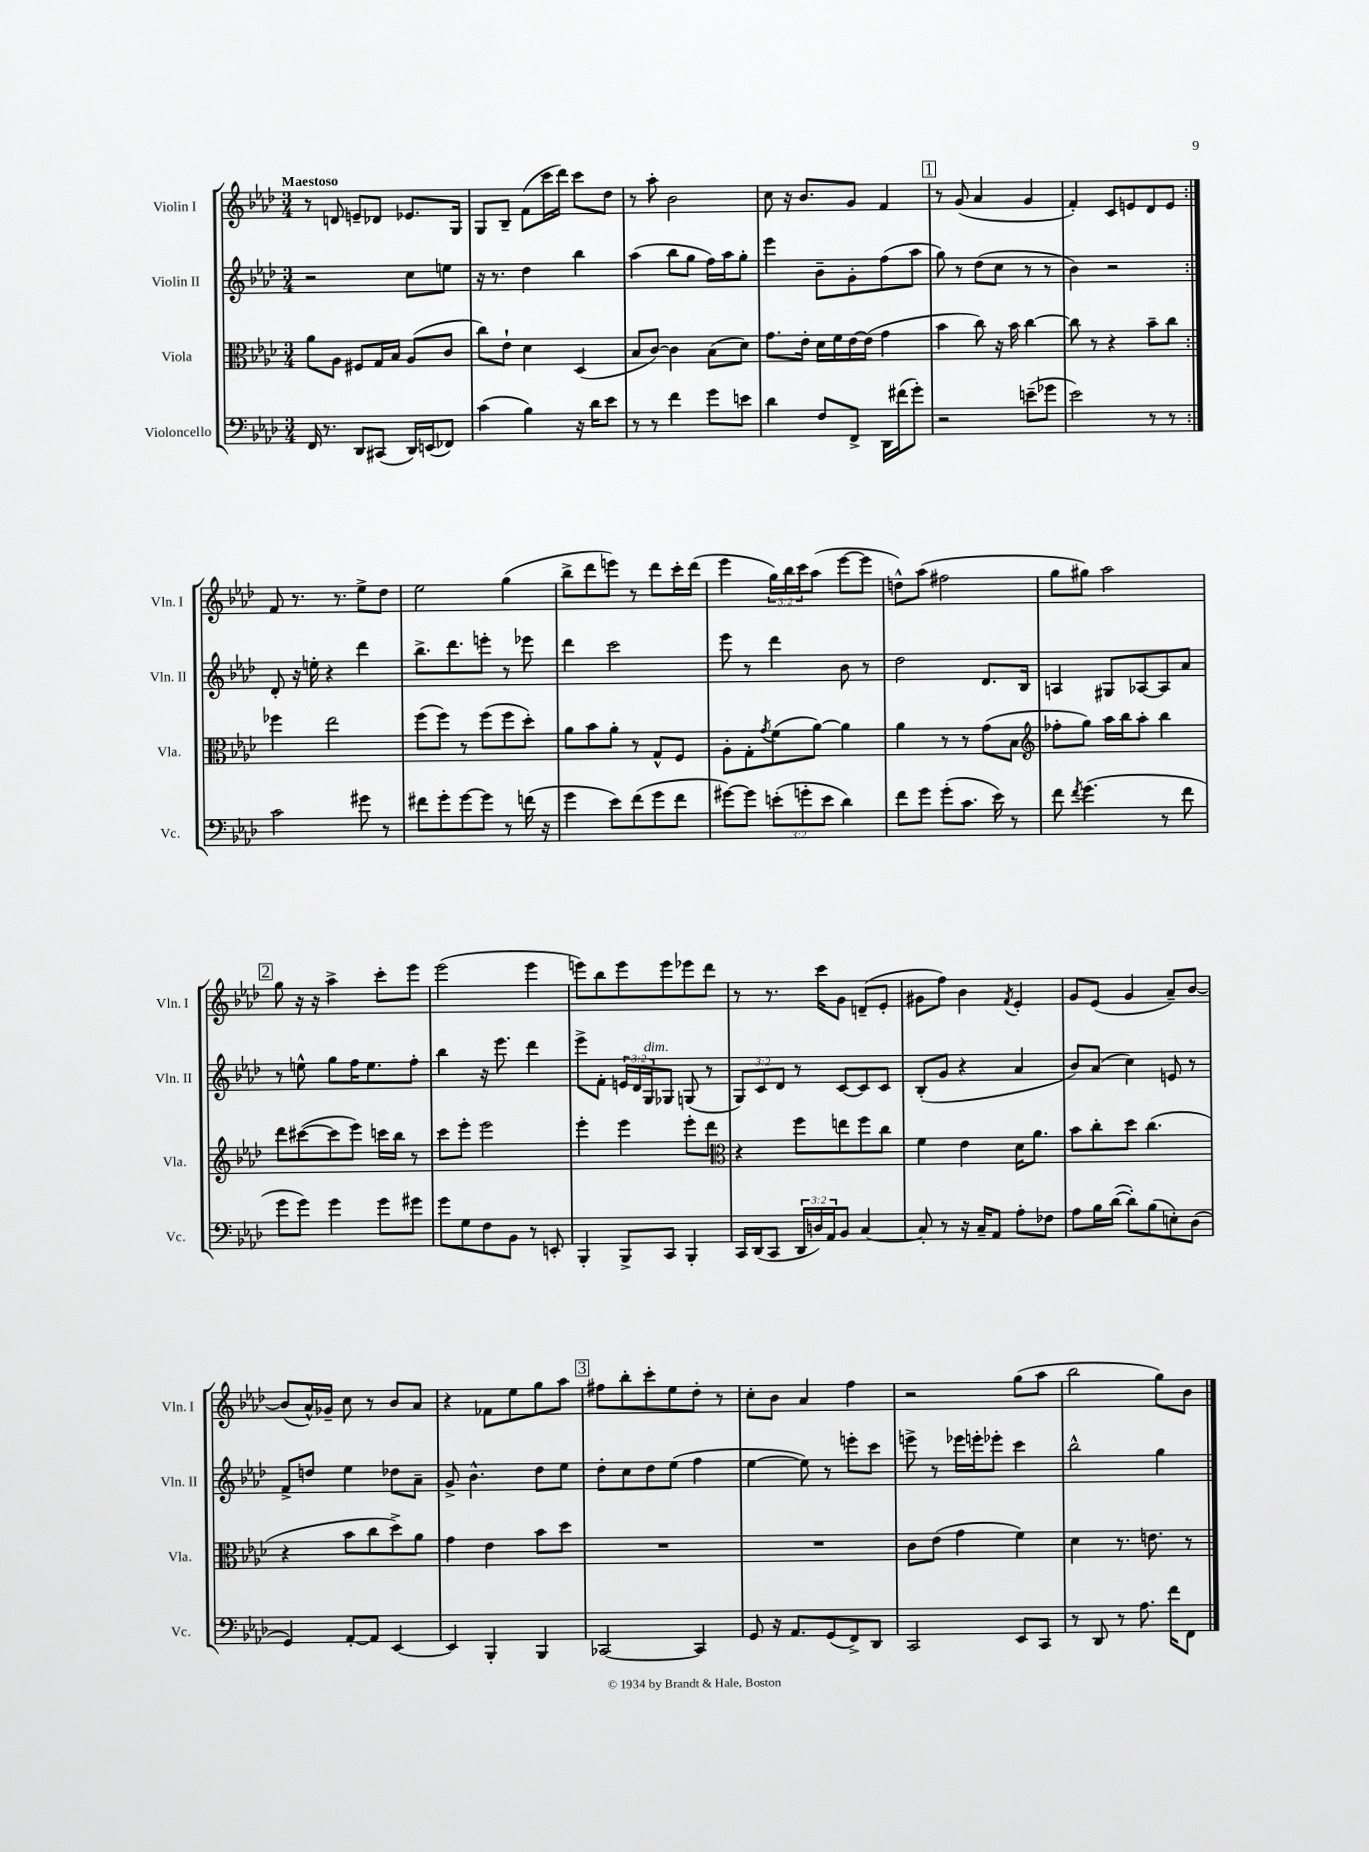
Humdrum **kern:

**kern	**kern	**kern	**kern
*staff4	*staff3	*staff2	*staff1
*clefF4	*clefC3	*clefG2	*clefG2
*k[b-e-a-d-]	*k[b-e-a-d-]	*k[b-e-a-d-]	*k[b-e-a-d-]
*M3/4	*M3/4	*M3/4	*M3/4
16FF	8a-	2r	8r
8.r	.	.	.
.	8A-	.	8d
8DD-	8F#	.	8e~
(8CC#	16G	.	8d-
.	16B-	.	.
16DD-)	(8A-	8cc	8.e-
(16EE	.	.	.
8FF-)	8c	8ee	.
.	.	.	16G
=	=	=	=
(4c	8cc)	16r	8G
.	.	8.r	.
.	8e-`	.	8B-~
4B-)	4d-	4dd-	(8f
.	.	.	16ccc
.	.	.	16ddd-)
16r	(4D-	4bb-	8ccc
16d-	.	.	.
8e-	.	.	8dd-
=	=	=	=
8r	8B-	(4aa-	8r
8r	[8c)	.	8aa-'
4f	4c]	8bb-	2b-
.	.	8gg	.
8g	(8B-	16ff)	.
.	.	16aa-	.
8e	8d-)	8gg'	.
=	=	=	=
4d-	8.g	4eee-	8cc
.	.	.	16r
.	16e-'	.	8.b-
8F	16d-	8b-~	.
.	16f	.	.
8FF^	[16e-	8g'	8g
.	(16e-]	.	.
16DD-	4g	(8ff	4f
(16f#	.	.	.
8g')	.	8aa-	.
=	=	=	=
2r	4b-	8gg)	8r
.	.	8r	(8g
.	8cc)	(8dd-	4a-
.	16r	8cc	.
.	16b-	.	.
(8e~	[4cc	8r	4g
8g-	.	8r	.
=	=	=	=
2e-)	8cc]	4b-)	4f')
.	8r	.	.
.	4r	2r	8c
.	.	.	8e
8r	8b-~	.	8d-
8r	8cc	.	8e
=:|!	=:|!	=:|!	=:|!
2c	4ff-	8d-'	8f
.	.	16r	8.r
.	.	16ee'	.
.	2ee-	4r	.
.	.	.	8.r
8g#	.	4ddd-	8ee-^
8r	.	.	8dd-
=	=	=	=
8f#	(8ff	8.bb-^	2ee-
8g'	8ff)	.	.
.	.	8.ddd-	.
[8g	8r	.	.
8g]	(8ff	8eee'	.
8r	8ff	8r	(4gg
(16f	8dd-')	8eee-	.
16r	.	.	.
=	=	=	=
4g	8a-	4ddd-	8bb-^
.	8b-	.	8ddd-
8e-)	8a-'	2ccc	8eee)
(8f	8r	.	8r
8g	8G^^	.	8ddd-
8f	8F	.	16ccc'
.	.	.	(16ddd-
=	=	=	=
[8g#)	8A-'	8eee-	4eee-
8g#]	8G'	8r	.
.	8qg	.	.
(12e'	(8f	4ddd-	24gg)
.	.	.	24bb-
12g'	.	.	24ccc
.	[8a-)	.	(8aa-
12e	.	.	.
4d-)	4a-]	8b-	[8eee-
.	.	8r	8eee-]
=	=	=	=
8f	4a-	2dd-	8dd^^)
8g	.	.	(8aa-
(8g'	8r	.	2ff#
8.c	8r	.	.
.	(8g	8.d-	.
16e-)	.	.	.
8r	8B-	.	.
.	.	16B-	.
=	=	=	=
*	*clefG2	*	*
8f	8ff-'	4A	8gg
8qf	.	.	.
(4.g	8gg)	.	8gg#)
.	16aa-	8G#	2aa-
.	16bb-	.	.
.	8aa-'	[8A-	.
8r	4bb-	8A-]	.
8f	.	8a-	.
=	=	=	=
8g	8ddd-	8r	8gg
8g)	([8ccc#	8ee^^	16r
.	.	.	16r
4g	8ccc#]	8gg	4aa-^
.	8eee-)	16ff	.
.	.	8.ee	.
8g	16ccc	.	8ccc'
.	16bb-	.	.
8g#	8r	8ff'	8eee-
=	=	=	=
8g	8ccc	4bb-	(2eee-
8G	8eee-'	.	.
8F	2eee-	16r	.
.	.	8.eee-	.
8BB-	.	.	.
8r	.	4ddd-	4eee-
8EE'	.	.	.
=	=	=	=
4BBB-'	4eee-'	8eee-^	8eee)
.	.	8f'	8bb-
8BBB-^	4eee-	24e	8eee
.	.	24d-	.
.	.	24G	.
8CC	.	8G-	8eee
4BBB-'	8eee-'	(8G	8eee-
.	8ddd-	8r	8ddd-
=	=	=	=
*	*clefC3	*	*
16CC	4r	12G)	8r
(16DD-	.	.	.
.	.	12c	.
8CC	.	.	8.r
.	.	12d-	.
24DD-	8ff	8r	.
24D)	.	.	.
.	.	.	16ccc
24AA-	.	.	.
8BB-	8ee	[8c	8g
[4C	8ff	8c]	(8d~
.	8cc	8c	8e-'
=	=	=	=
8C']	4f	(8B-'	8g#
8r	.	8g	8ff)
16r	4e-	4r	4b-
16C~	.	.	.
8AA-	.	.	.
.	.	.	8qf
8A-'	16d-	4a-	4e-'
.	8.a-	.	.
8F-	.	.	.
=	=	=	=
8A-	8b-	8b-)	8g
16B-	8cc'	(8a-	(8e-
([16d-	.	.	.
8d-'])	8dd-	4cc)	4g
(8B-	(4.cc	.	.
8E')	.	8e	8a-~)
(8D-	.	8r	[8b-
=	=	=	=
4GG)	4r	8f^	(8b-]
.	.	8dd	16a-^^)
.	.	.	16g-~
[8AA-'	8b-	4ee-	8cc
8AA-]	8cc	.	8r
[4EE-	8dd-^)	8dd-	8b-
.	8a-	8a-~	8a-
=	=	=	=
4EE-]	4g	8g^	4r
.	.	4.b-^^	.
4BBB-'	4e-	.	8f-
.	.	.	8ee-
4BBB-	8b-	8dd-	8gg
.	8dd-	8ee-	8aa-
=	=	=	=
[2CC-	2.r	8dd-'	8ff#
.	.	8cc	8bb-'
.	.	8dd-	8ccc'
.	.	(8ee-	8ee-
4CC-]	.	4ff	8dd-'
.	.	.	8r
=	=	=	=
8GG	2.r	[4ee-	8cc'
16r	.	.	8b-
8.AA-	.	.	.
.	.	8ee-])	4a-
(8GG	.	8r	.
8FF^)	.	8eee'	4ff
8DD-	.	8ccc	.
=	=	=	=
2CC	8c	8eee^	2r
.	(8e-	8r	.
.	4g	16eee-	.
.	.	16eee'	.
.	.	8eee-'	.
8EE-	4f)	4ccc	(8gg
8CC	.	.	8aa-
=	=	=	=
8r	4d-	2bb-^^	2bb-
8DD-	.	.	.
8r	8.r	.	.
8.A-	.	.	.
.	8.e	.	.
.	.	4gg	8gg)
16f	.	.	.
8FF	8r	.	8b-
==	==	==	==
*-	*-	*-	*-
